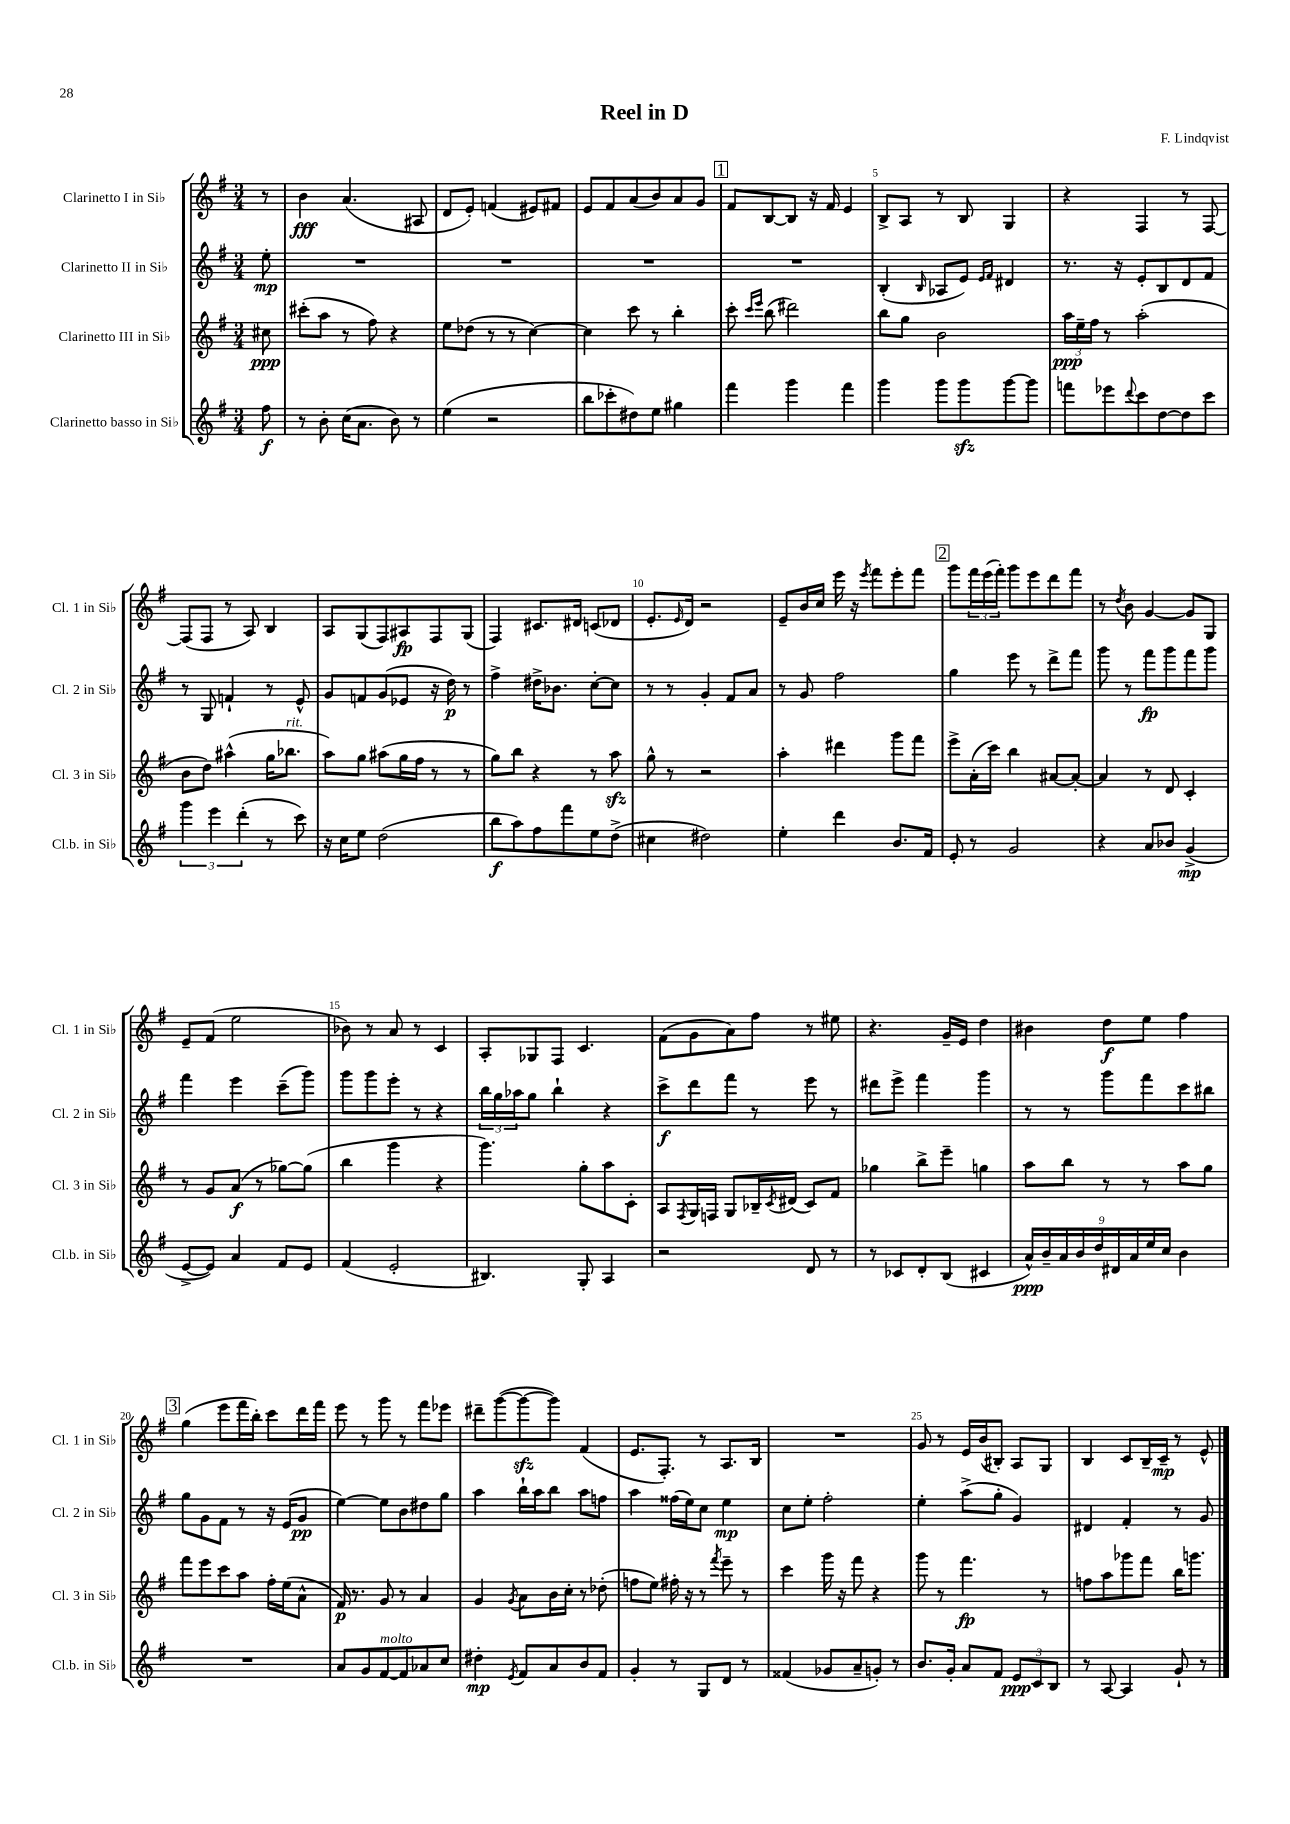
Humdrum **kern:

**kern	**kern	**kern	**kern
*staff4	*staff3	*staff2	*staff1
*clefG2	*clefG2	*clefG2	*clefG2
*k[f#]	*k[f#]	*k[f#]	*k[f#]
*M3/4	*M3/4	*M3/4	*M3/4
8ff#\	8cc#\	8ee'\	8r
=	=	=	=
8r	(8ccc#'\L	2.r	4b\
8b'\	8aa\J	.	.
(16cc\LK	8r	.	(4.a/
8.a\J	.	.	.
.	8ff#\)	.	.
8b\)	4r	.	.
8r	.	.	8A#/
=	=	=	=
(4ee\	8ee\L	2.r	8d/L
.	(8dd-\J	.	8e'/J)
2r	8r	.	(4f/
.	8r	.	.
.	[4cc\)	.	8e#/L)
.	.	.	8f#/J
=	=	=	=
8bb\L	4cc\]	2.r	8e/L
8ccc-'\	.	.	8f#/
8dd#\)	8ccc\	.	(8a/
8ee\J	8r	.	8b/)
4gg#\	4bb'\	.	8a/
.	.	.	8g/J
=	=	=	=
4fff#\	8ccc'\	2.r	8f#/L
.	16qqccc/LL	.	.
.	16qqeee/JJ	.	.
.	(8bb\	.	[8B/
4ggg\	2ddd#\)	.	8B/]J
.	.	.	16r
.	.	.	16f#/
4fff#\	.	.	4e/
=	=	=	=
4ggg\	8bb\L	(4B'/	8B^/L
.	8gg\J	.	8A/J
.	.	16qqB/	.
8ggg\L	2b\	8A-/L	8r
8ggg\	.	8e/J)	8B/
.	.	16qqe/LL	.
.	.	16qqf#/JJ	.
[8ggg\	.	4d#/	4G/
8ggg\]J	.	.	.
=	=	=	=
8fff\L	24aa\LL	8.r	4r
.	24ee~\	.	.
.	24ff#\JJ	.	.
8eee-\	8r	.	.
.	.	16r	.
8qqddd/	.	.	.
8ccc\	(2aa'\	8e'/L	4F#/
[8dd\	.	8B/	.
8dd\]	.	8d/	8r
8ccc\J	.	8f#/J	[8F#/
=	=	=	=
6ggg\	8b\L	8r	(8F#/]L
.	8dd\J)	8G/	8F#/J
6eee\	.	.	.
.	(4aa#^^\	4f`/	8r
(6ddd'\	.	.	.
.	.	.	8A/)
8r	16gg\LK	8r	4B/
.	8.bb-\J	.	.
8ccc\)	.	8e^^/	.
=	=	=	=
16r	8aa\L)	8g/L	8A/L
16cc\LK	.	.	.
8ee\J	8gg\J	8f/	(8G/
(2dd\	(8aa#\L	(8g/	8F#/)
.	16gg\L	8e-/J	8A#/
.	16ff#\JJ	.	.
.	8r	16r	8F#/
.	.	16dd\)	.
.	8r	8r	(8G/J
=	=	=	=
8bb\L	8gg\L)	4ff#^\	4F#/)
8aa\)	8bb\J	.	.
8ff#\	4r	16dd#^\LK	8.c#/L
.	.	8.b-\J	.
8fff#\	.	.	.
.	.	.	16d#/Jk
8ee\	8r	[8cc'\L	(8c/L
(8dd^\J	8aa\	8cc\]J	8d-/J
=	=	=	=
4cc#\	8gg^^\	8r	8.e'/L
.	8r	8r	.
.	.	.	16qqe/
.	.	.	16d/Jk)
2dd#\)	2r	4g'/	2r
.	.	8f#/L	.
.	.	8a/J	.
=	=	=	=
4ee'\	4aa'\	8r	8e~/L
.	.	8g/	16b/L
.	.	.	16cc/JJ
4ddd\	4ddd#\	2ff#\	16eee\
.	.	.	16r
.	.	.	8qeee/
.	.	.	8fff#\L
8.b/L	8ggg\L	.	8eee'\
.	8fff#\J	.	8fff#\J
16f#/Jk	.	.	.
=	=	=	=
8e'/	8eee^\L	4gg\	8ggg\L
8r	(16a'\L	.	24fff#\L
.	.	.	(24eee\
.	16ccc\JJ)	.	.
.	.	.	24fff#'\JJ)
2g/	4bb\	8eee\	8ggg\L
.	.	8r	8eee\
.	[8a#/L	8ddd^\L	8ddd\
.	8a#'/_J	8fff#\J	8fff#\J
=	=	=	=
4r	4a#/]	8ggg\	8r
.	.	.	8qdd/
.	.	8r	8b\
8a/L	8r	8fff#\L	[4g/
8b-/J	8d/	8ggg\	.
(4g^/	4c'/	8fff#\	8g/]L
.	.	8ggg\J	8G/J
=	=	=	=
[8e^/L	8r	4fff#\	8e~/L
8e/]J)	8g/L	.	(8f#/J
4a/	(8a/J	4eee\	2ee\
.	8r	.	.
8f#/L	[8gg-\L)	(8ccc~\L	.
8e/J	(8gg-\]J	8ggg\J)	.
=	=	=	=
(4f#/	4bb\	8ggg\L	8b-\)
.	.	8ggg\	8r
2e'/	4ggg\	8eee'\J	8a/
.	.	8r	8r
.	4r	4r	4c/
=	=	=	=
4.B#/)	4.ggg\)	24bb\LL	8A'/L
.	.	24gg\	.
.	.	24aa-\J	.
.	.	8gg\J	8G-/
.	.	4bb`\	8F#/J
8G'/	8gg'\L	.	4.c/
4A/	8aa\	4r	.
.	8c'\J	.	.
=	=	=	=
2r	8A/L	8ccc^\L	(8f#\L
.	8qF#/	.	.
.	16G/L	8ddd\	8g\
.	16F/JJ	.	.
.	8G/L	8fff#\J	8a\)
.	16B-~/L	8r	8ff#\J
.	8qc/	.	.
.	(16d#/JJ	.	.
8d/	8c/L)	8eee\	8r
8r	8f#/J	8r	8ee#\
=	=	=	=
8r	4gg-\	8ddd#\L	4.r
8c-/L	.	8eee^\J	.
8d'/	8bb^\L	4fff#\	.
(8B/J	8eee~\J	.	16g~/LL
.	.	.	16e/JJ
4c#/	4gg\	4ggg\	4dd\
=	=	=	=
18a^^/LL)	8aa\L	8r	4b#\
18b~/	.	.	.
18a/	.	.	.
.	8bb\J	8r	.
18b/	.	.	.
18dd/	.	.	.
.	8r	8ggg\L	8dd\L
18d#/	.	.	.
18a/	.	.	.
.	8r	8fff#\	8ee\J
18ee/	.	.	.
18cc/JJ	.	.	.
4b\	8aa\L	8ccc\	4ff#\
.	8gg\J	8bb#\J	.
=	=	=	=
2.r	8fff#\L	8gg\L	(4gg\
.	8eee\	8g\	.
.	8ccc\	8f#\J	8eee\L
.	8aa\J	8r	16fff#\L
.	.	.	16bb'\JJ)
.	16ff#'\LL	16r	8ccc\L
.	(16ee\J	(16e/LK	.
.	8a^^\J	8g/J	16ddd\L
.	.	.	16fff#\JJ
=	=	=	=
8a/L	16f#/)	[4ee\)	8eee\
.	8.r	.	.
8g/	.	.	8r
[8f#/	8g/	8ee\]L	8ggg\
8f#/]	8r	8b\	8r
8a-/	4a/	8dd#\	8fff#\L
8cc/J	.	8gg\J	8eee-\J
=	=	=	=
4dd#'\	4g/	4aa\	8ddd#~\L
.	.	.	([8ggg\
8qe/	8qg/	.	.
8f#/L	8a\L	16bb`\LL	8ggg\_
.	.	16aa\J	.
8a/	16b\L	8bb\J	8ggg\]J)
.	16cc'\JJ	.	.
8b/	8r	8aa\L	(4f#/
8f#/J	(8dd-'\	8ff\J	.
=	=	=	=
4g'/	8ff\L	4aa\	8.e/L
.	8ee\J)	.	.
.	.	.	8.F#'/J)
8r	16ff#'\	(16ff##\LL	.
.	16r	16ee\J)	.
8G/L	8r	8cc\J	8r
.	8qfff#/	.	.
8d/J	8eee~\	4ee\	8.A/L
8r	8r	.	.
.	.	.	16B/Jk
=	=	=	=
(4f##/	4ccc\	8cc\L	2.r
.	.	8ee'\J	.
8g-/L	16ggg\	2ff#'\	.
.	16r	.	.
8a~/	8fff#\	.	.
8g'/J)	4r	.	.
8r	.	.	.
=	=	=	=
8.b/L	8ggg\	4ee'\	8g/
.	8r	.	8r
16g'/Jk	.	.	.
8a/L	4.fff#\	(8aa^\L	16e/LL
.	.	.	(16b/J
8f#/J	.	8gg'\J	8B#'/J)
12e/L	.	4g/)	8A/L
12c/	.	.	.
.	8r	.	8G/J
12B/J	.	.	.
=	=	=	=
8r	8ff\L	4d#/	4B/
[8A/	8aa\	.	.
4A/]	8ggg-\	4f#'/	8c/L
.	8fff#\J	.	16B~/L
.	.	.	16c~/JJ
8g`/	16bb\LK	8r	8r
.	8.ggg\J	.	.
8r	.	8g/	8e^^/
==	==	==	==
*-	*-	*-	*-
